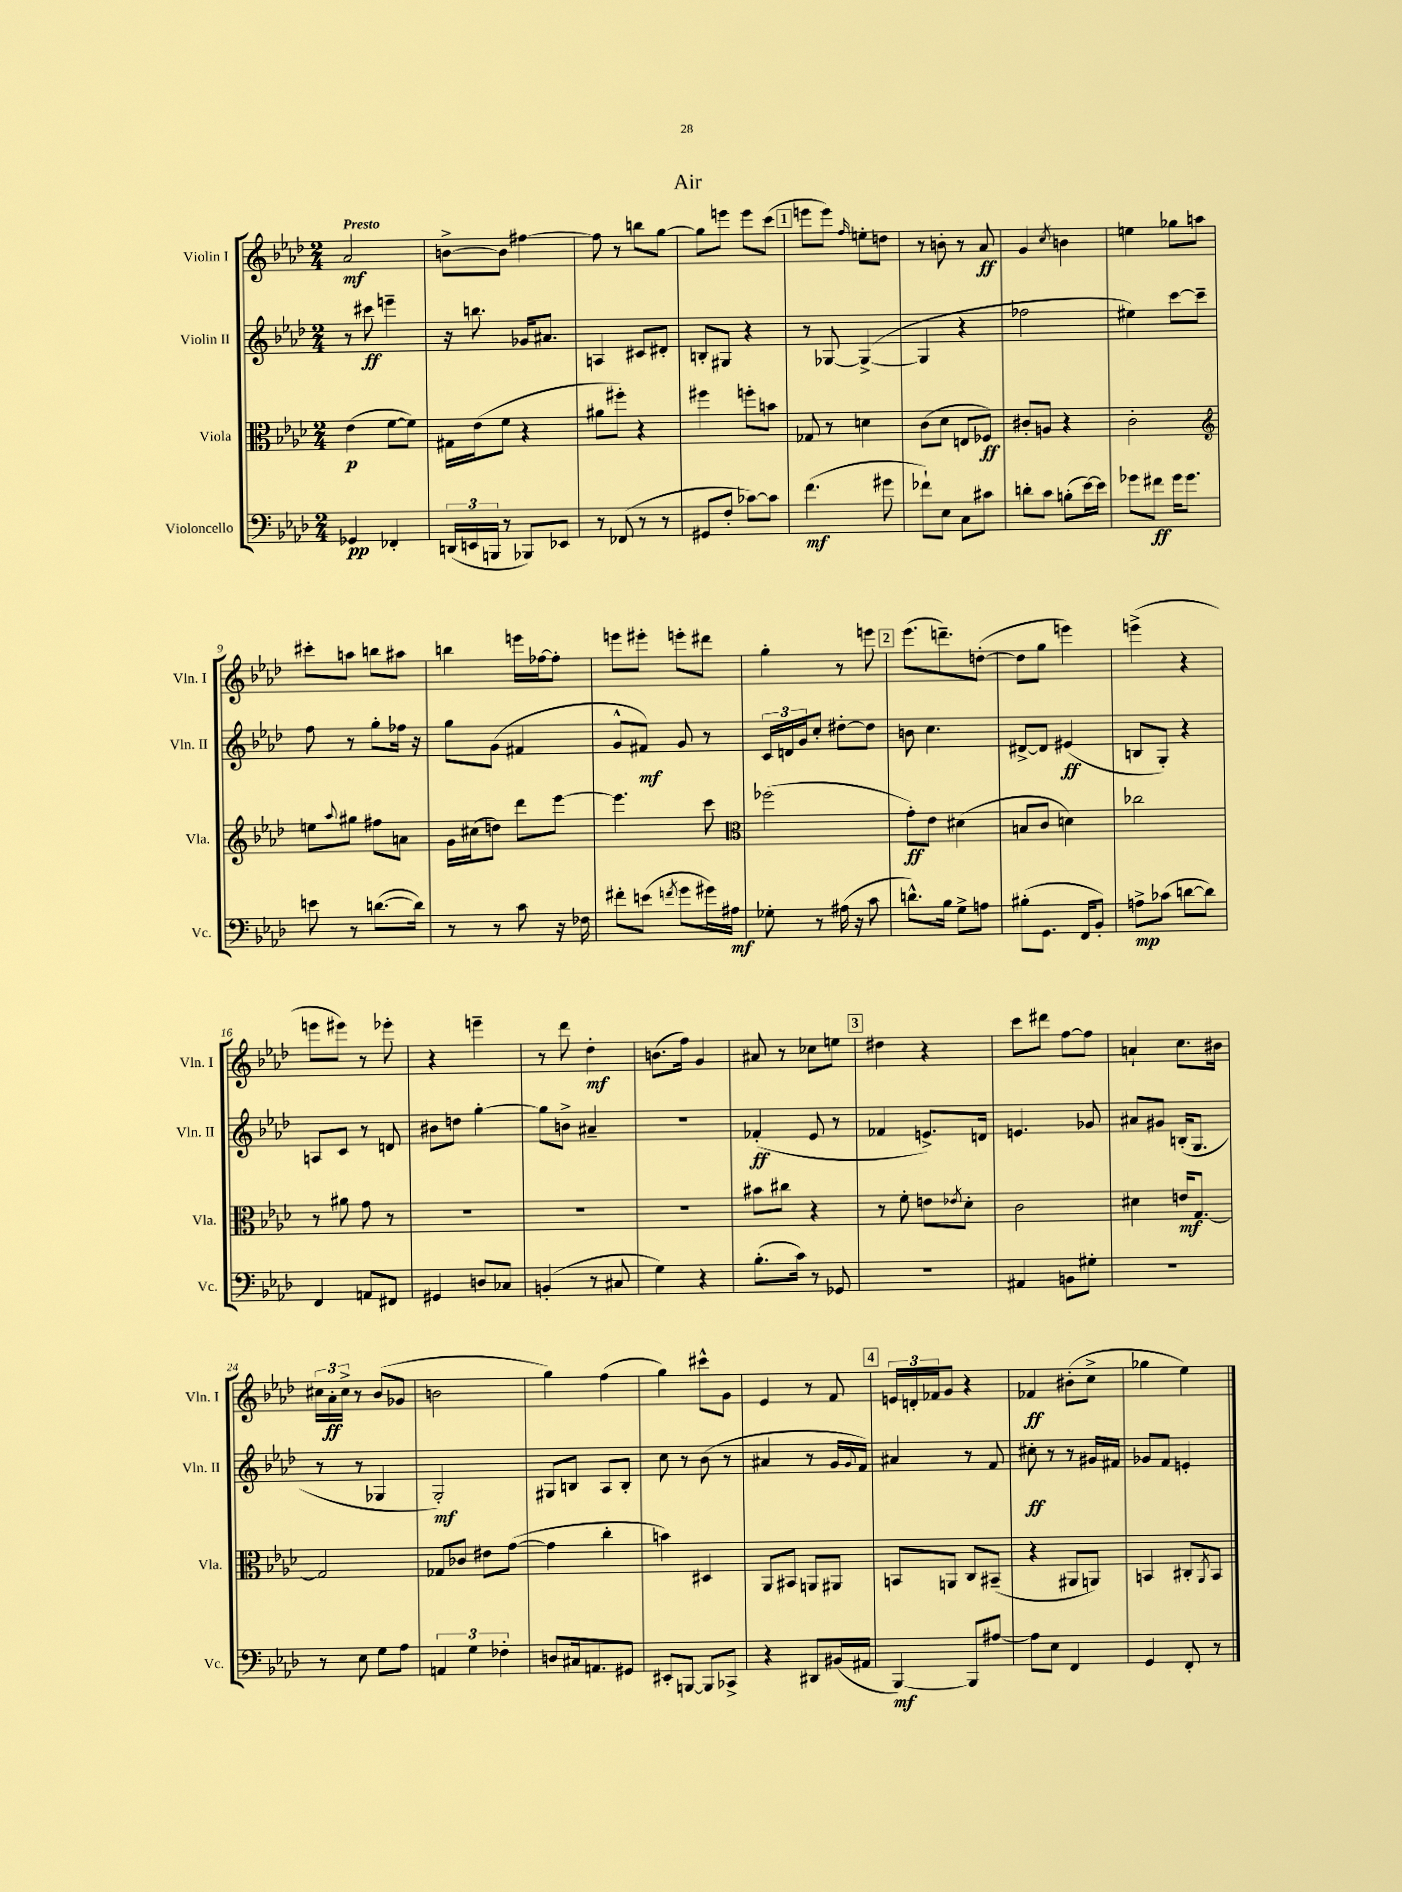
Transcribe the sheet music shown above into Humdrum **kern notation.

**kern	**kern	**kern	**kern
*staff4	*staff3	*staff2	*staff1
*clefF4	*clefC3	*clefG2	*clefG2
*k[b-e-a-d-]	*k[b-e-a-d-]	*k[b-e-a-d-]	*k[b-e-a-d-]
*M2/4	*M2/4	*M2/4	*M2/4
4GG-	(4e-	8r	2a-
.	.	8ccc#	.
4FF-'	[8f	4eee~	.
.	8f])	.	.
=	=	=	=
(24DD	16G#	16r	[8b^
24EE	.	.	.
.	(16e-	8.bb	.
24BBB	.	.	.
8r	8f	.	8b]
8BBB-)	4r	16g-	[4ff#
.	.	8.a#	.
8EE-	.	.	.
=	=	=	=
8r	8a#	4A	8ff#]
(8FF-	8ff#')	.	8r
8r	4r	8c#	8bb
8r	.	8d#'	[8gg
=	=	=	=
8GG#	4ff#	8B'	8gg]
8F'	.	8G#	8eee
[8c-)	8ff'	4r	8eee
8c-]	8b	.	(8ccc
=	=	=	=
(4.f	8G-	8r	8eee
.	8r	[8G-	8eee)
.	.	.	16qqff
.	4d	(4G-^_	8ee'
8g#	.	.	8dd
=	=	=	=
8f-`)	(8c	4G-]	8r
8E-	8d-	.	8b'
8C	8E	4r	8r
8c#	8F-)	.	8a-
=	=	=	=
8d'	8c#'	2ff-	4g
8c	8A	.	.
.	.	.	8qcc
(8B'	4r	.	4b
[16e-)	.	.	.
16e-]	.	.	.
=	=	=	=
8g-	2c'	4ee#)	4ee
8f#	.	.	.
16g-	.	[8ccc	8gg-
8.g-	.	.	.
.	.	8ccc~]	8aa
=	=	=	=
*	*clefG2	*	*
8e	8ee	8ff	8ccc#'
.	8qqaa-	.	.
8r	8gg#	8r	8aa
([8.d	8ff#	8gg'	8bb
.	8a	16ff-	8aa#
16d])	.	16r	.
=	=	=	=
8r	16g	8gg	4bb
.	(16cc#	.	.
8r	8dd)	(8g	.
8c	8ddd-	4f#	16eee
.	.	.	[16ff-
16r	[8eee-	.	8ff-']
16F-	.	.	.
=	=	=	=
8f#'	4.eee-]	8g^^	8eee
(8e	.	8f#)	8eee#'
8qf	.	.	.
8g	.	8g	8eee'
16g#)	8ccc	8r	8ddd#
16A#	.	.	.
=	=	=	=
*	*clefC3	*	*
8G-'	(2ff-	24c	4gg'
.	.	24d	.
.	.	24g	.
8r	.	8cc'	.
(16A#	.	[8dd#'	8r
16r	.	.	.
8c	.	8dd#]	8eee
=	=	=	=
8.d^^)	8g')	8b	(8.eee-
.	8e-	4.cc	.
16B-	.	.	8.ddd~)
8G^	(4d#	.	.
8A	.	.	([8dd'
=	=	=	=
(8B#'	8B	[8d#^	8dd]
8.GG	8c	8d#]	8gg
.	4d)	(4e#	4eee)
16FF	.	.	.
8BB-')	.	.	.
=	=	=	=
8A^	2cc-	8B	(4eee^
(8c-	.	8G')	.
[8d	.	4r	4r
8d])	.	.	.
=	=	=	=
4FF	8r	8A	8eee
.	8a#	8c	8eee#)
8AA	8g	8r	8r
8FF#	8r	8d	8eee-'
=	=	=	=
4GG#	2r	8b#	4r
.	.	8dd	.
8D	.	[4gg'	4eee~
8C-	.	.	.
=	=	=	=
(4BB'	2r	8gg]	8r
.	.	8b^	8ddd-
8r	.	4a#~	4dd-'
8C#	.	.	.
=	=	=	=
4G)	2r	2r	(8.b
.	.	.	16ff)
4r	.	.	4g
=	=	=	=
(8.B-'	8b#	(4f-'	8a#
.	8cc#	.	8r
16c)	.	.	.
8r	4r	8e-	8cc-
8GG-	.	8r	8ee
=	=	=	=
2r	8r	4f-	4dd#
.	8f'	.	.
.	8e	8.e^)	4r
.	8qe-	.	.
.	8d-'	.	.
.	.	16d	.
=	=	=	=
4AA#	2c	4.e	8ccc
.	.	.	8ddd#
8BB	.	.	[8ff
8G#'	.	8g-	8ff]
=	=	=	=
2r	4d#	8a#	4a`
.	.	8g#	.
.	16e	(16B'	8.cc
.	[8.G	8.G	.
.	.	.	16b#
=	=	=	=
8r	2G]	8r	24cc#
.	.	.	24a-'
.	.	.	24cc#^
8E-	.	8r	8r
8G	.	4G-	(8b-
8A-	.	.	8g-
=	=	=	=
6AA	8G-	2G')	2b
.	8c-	.	.
6G	.	.	.
.	8e#	.	.
6F-'	.	.	.
.	([8g	.	.
=	=	=	=
8D	4g]	8G#	4gg)
16C#	.	8B	.
8.AA	.	.	.
.	4cc'	8A-	(4ff
8GG#	.	8B'	.
=	=	=	=
8EE#'	4b)	8cc	4gg)
[8BBB	.	8r	.
8BBB]	4D#	(8b-	8ccc#^^
8CC-^	.	8r	8g
=	=	=	=
4r	8AA-	4a#	4e-
.	8BB#	.	.
8DD#	8AA	8r	8r
(16BB#	8AA#	16g	8f
.	.	8qqg	.
16AA#	.	16f)	.
=	=	=	=
[4BBB-)	8BB	4a#	24e
.	.	.	24d'
.	.	.	24f-
.	8AA	.	8g
8BBB-]	8C	8r	4r
[8A#	(8BB#~	8f	.
=	=	=	=
8A#]	4r	8cc#'	4f-
8E-	.	8r	.
4FF	8AA#	8r	(8b#'
.	8AA)	16g#	8cc^
.	.	16f#	.
=	=	=	=
4GG	4BB	8g-	4gg-
.	.	8f	.
8FF'	8C#'	4e'	4ee-)
.	8qAA-	.	.
8r	8BB	.	.
==	==	==	==
*-	*-	*-	*-
